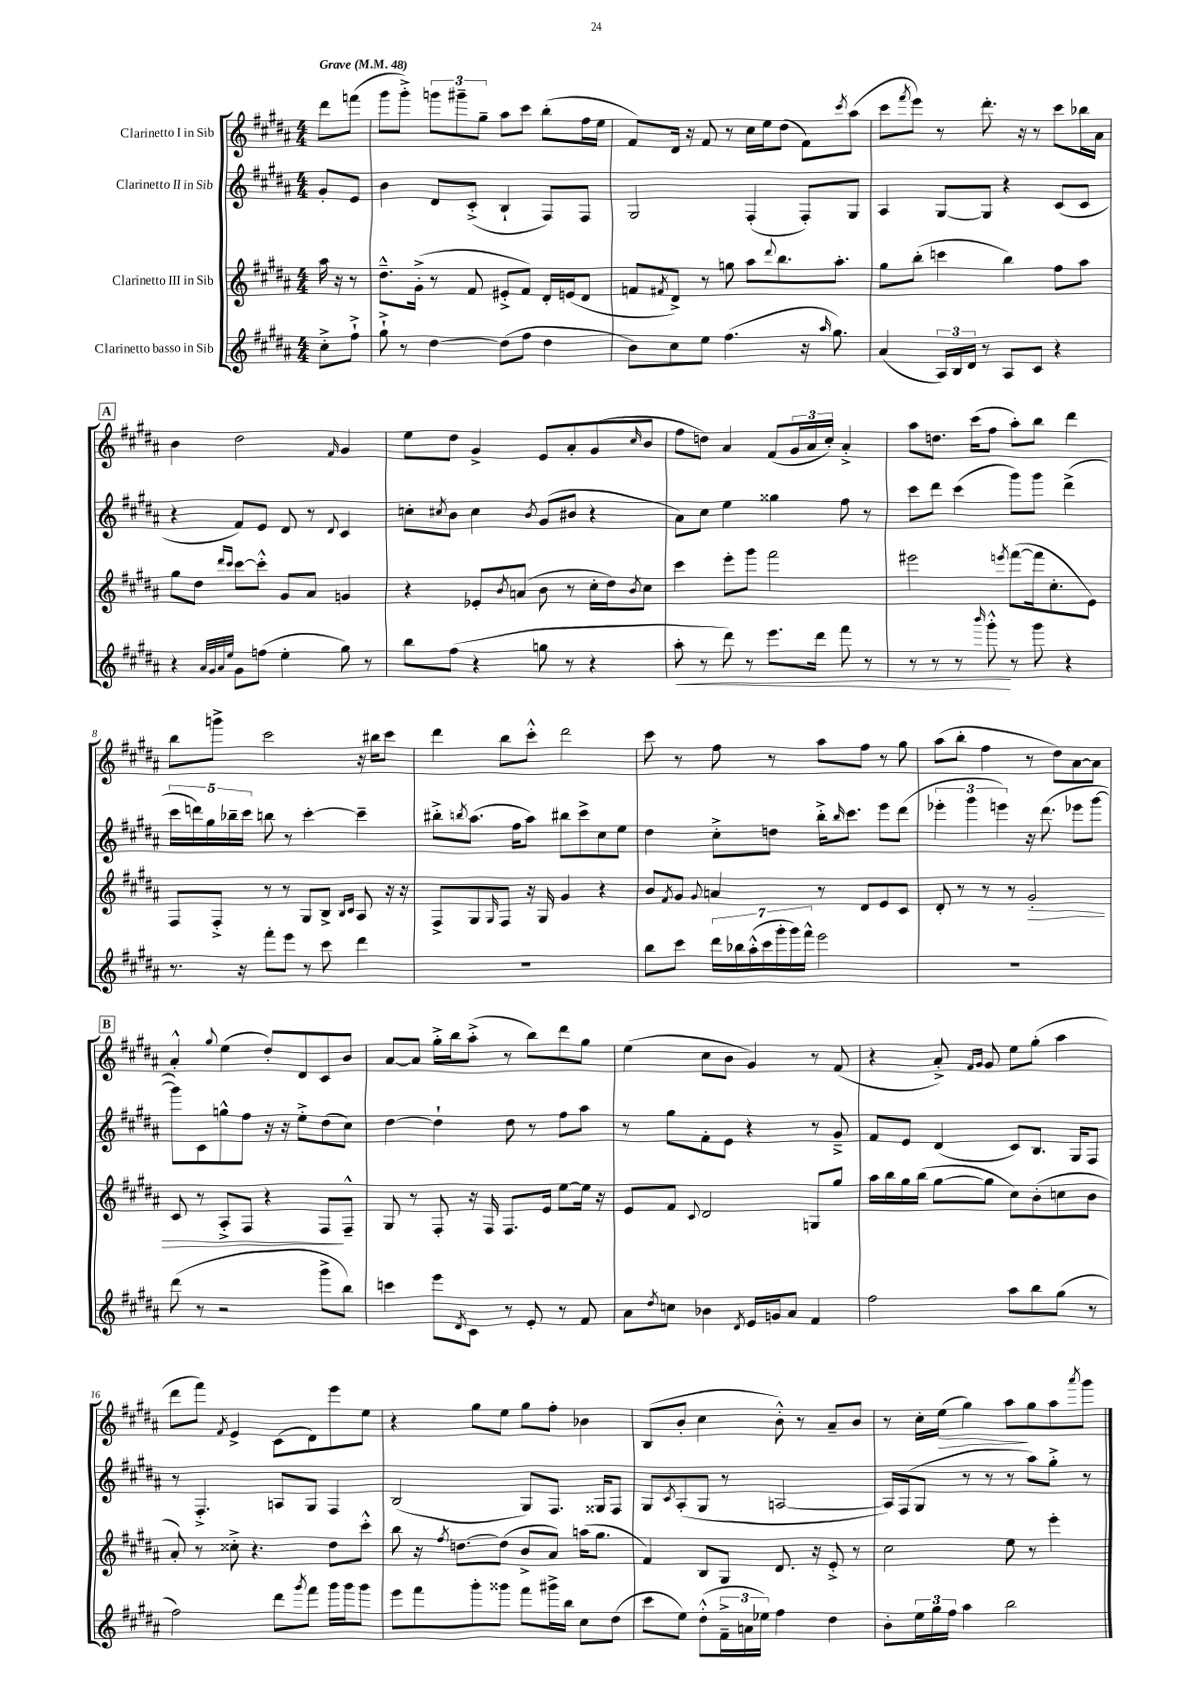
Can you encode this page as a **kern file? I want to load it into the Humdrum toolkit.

**kern	**kern	**kern	**kern
*staff4	*staff3	*staff2	*staff1
*clefG2	*clefG2	*clefG2	*clefG2
*k[f#c#g#d#a#]	*k[f#c#g#d#a#]	*k[f#c#g#d#a#]	*k[f#c#g#d#a#]
*M4/4	*M4/4	*M4/4	*M4/4
*MM48	*MM48	*MM48	*MM48
8cc#'^\L	16aa#\	8g#'/L	8ddd#\L
.	16r	.	.
8ff#`^\J	8r	8e/J	(8fff\J
=	=	=	=
8gg#`^\	8.dd#~^^\L	4b\	8ggg#\L
8r	.	.	8ggg#'^\J)
.	(16g#'^\Jk	.	.
[4dd#\	8r	8d#/L	12ggg\L
.	.	.	12ggg#~\
.	8f#/	(8c#'^/J	.
.	.	.	12gg#~\J
(8dd#\]L	8e#'^/L	4B`/	8aa#\L
8ff#\J	8f#/J)	.	8ccc#\J
4dd#\	16d#'/LL	8F#/L)	(8bb'\L
.	(16e/J	.	.
.	8d#/J	8F#/J	16ff#\L
.	.	.	16ee\JJ
=	=	=	=
8b\L)	8f/L	2G#/	8f#/L)
.	8qf#/	.	.
8cc#\	8d#^/J)	.	16d#/Jk
.	.	.	16r
8ee\J	8r	.	8f#/
(4.ff#\	8gg\	.	8r
.	8aa#\L	(4F#'/	16cc#\LL
.	.	.	16ee\J
.	8qqddd#/	.	.
.	8.bb\	.	(8dd#\J
16r	.	8F#'/L)	8f#\L)
16qqaa#/	.	.	.
8.gg#\)	8.aa#'\J	.	.
.	.	.	8qccc#/
.	.	8G#/J	(8aa#\J
=	=	=	=
(4a#/	8gg#\L	4A#/	8ccc#\L
.	.	.	8qfff#/
.	(8bb'\J	.	8eee\J)
24A#/LL)	4ccc\	[8G#/L	8r
24B/	.	.	.
24d#/JJ	.	.	.
8r	.	8G#/]J	8.ddd#'\
8A#/L	4bb\)	4r	.
.	.	.	16r
8c#/J	.	.	8r
4r	8ff#\L	(8c#/L	8ccc#\L
.	8aa#\J	8c#/J	16bb-\L
.	.	.	16a#\JJ
=	=	=	=
4r	8gg#\L	4r	4b\
.	8dd#\J	.	.
32qqa#/LLL	.	.	.
32qqg#/	.	.	.
32qqa#/	16qqddd#/LL	.	.
32qqee/JJJ	16qqccc#/JJ	.	.
8g#\L	[8ccc#\L	8f#/L)	2dd#\
(8ff\J	8ccc#'^^\]J	8e/J	.
4ee'\	8g#/L	8d#/	.
.	8a#/J	8r	.
.	.	8qqd#/	16qqf#/
8gg#\)	4g/	4c#/	4g#/
8r	.	.	.
=	=	=	=
8bb\L	4r	8cc'\L	8ee\L
.	.	8qcc#/	.
(8ff#\J	.	8b\J	8dd#\J
4r	8e-'/L	4cc#\	4g#^/
.	8qb/	.	.
.	(8a/J	.	.
.	.	8qb/	.
8gg\	8b\	(8g#/L	8e/L
8r	8r	8b#/J	8a#'/
4r	16cc#'\LL	4r	(8g#/
.	16dd#\J)	.	.
.	8qb/	.	16qqcc#/
.	8cc#\J	.	8b/J
=	=	=	=
8aa#'\	4ccc#\	8a#\L)	8ff#\L
8r	.	8cc#\J	8dd\J)
8ddd#\)	8eee'\L	4ee\	4a#/
8r	8ggg#\J	.	.
8.eee\L	2fff#\	4gg##\	(8f#/L
.	.	.	24g#/L
.	.	.	24a#/
16ddd#\Jk	.	.	.
.	.	.	24cc#'/JJ)
8fff#\	.	8ff#\	4a#'^/
8r	.	8r	.
=	=	=	=
8r	2eee#\	8ccc#\L	8aa#\L
8r	.	8ddd#\J	8.dd\J
8r	.	(4ccc#\	.
.	.	.	(16ccc#\LK
16qqbbb/	.	.	.
8ggg#'^^\	.	.	8ff#\J
.	8qeee/	.	.
8r	([8fff#\L	8ggg#\L)	8aa#'\L)
8ggg#\	16fff#\]k	8ggg#\J	8bb\J
.	8.cc#'\	.	.
4r	.	(4ddd#^\	4ddd#\
.	8e\J)	.	.
=	=	=	=
8.r	8F#/L	20ccc#\LL	8bb\L
.	.	20ddd\)	.
.	.	20gg#\	.
.	8F#'^/J	.	8ggg^\J
.	.	20bb-~\	.
16r	.	.	.
.	.	20ccc#\JJ	.
8fff#'\L	8r	8bb\	2ccc#\
8eee\J	8r	8r	.
8r	8G#/L	[4ccc#'\	.
8ccc#\	8B^/J	.	.
.	16qqB/LL	.	.
.	16qqc#/JJ	.	.
4ddd#\	8A#/	4ccc#~\]	16r
.	.	.	16bb#\LK
.	16r	.	8ccc#\J
.	16r	.	.
=	=	=	=
1r	8F#^/L	8bb#'^\L	4ddd#\
.	.	8qbb/	.
.	8G#/	(8.aa#\J	.
.	16qqG#/	.	.
.	8F#/J	.	8bb\L
.	.	16ff#\LK	.
.	16r	8aa#\J)	8ccc#'^^\J
.	16G#/	.	.
.	4g#/	8bb#\L	2ddd#\
.	.	8ccc#^\	.
.	4r	8cc#\	.
.	.	8ee\J	.
=	=	=	=
8bb\L	8b/L	4dd#\	8ccc#\
.	8qf#/	.	.
8ccc#\J	8g#/J	.	8r
.	8qqg#/	.	.
28ddd#\LL	4a/	8cc#'^\L	8ff#\
28bb-\	.	.	.
(28aa#'^^\	.	.	.
28ccc#\	.	.	.
.	.	8dd\J	8r
28ggg#'\	.	.	.
28ggg#\)	.	.	.
28fff#^^\JJ	.	.	.
2eee\	8r	16bb'^\LK	8aa#\L
.	.	16qqbb/	.
.	.	8.ccc#\J	.
.	8d#/L	.	8ff#\J
.	8e/	8eee\L	8r
.	8c#/J	(8ddd#\J	8gg#\
=	=	=	=
1r	8d#'/	6eee-'\	(8aa#\L
.	8r	.	8bb'\J
.	.	6ggg#\	.
.	8r	.	4ff#\
.	.	6eee\)	.
.	8r	.	.
.	2g#'/	16r	8r
.	.	(8.ddd#\	.
.	.	.	8dd#\L)
.	.	8eee-\L	[8a#\
.	.	[8ggg#\J	8a#\]J
=	=	=	=
(8ddd#\	8c#/	8ggg#\]L)	4a#'^^/
8r	8r	8c#\	.
.	.	.	8qqgg#/
2r	8A#'^/L	8gg^^\	(4ee\
.	8F#/J	8ff#\J	.
.	4r	16r	8dd#'/L)
.	.	16r	.
.	.	8ee'^\L	8d#/
8ggg#^\L	8F#/L	(8dd#\	8c#/
8bb\J)	8F#~^^/J	8cc#\J)	8b/J
=	=	=	=
4ccc\	8G#/	[4dd#\	[8a#/L
.	8r	.	8a#/]J
8eee\L	8F#'/	4dd#`\]	16gg#'^\LL
.	.	.	16bb\J
8qd#/	.	.	.
8c#\J	16r	.	(8aa#'^\J
.	16F#/	.	.
8r	8.F#/L	8dd#\	8r
8e'/	.	8r	8bb\L)
.	16e/Jk	.	.
8r	[8ee\L	8ff#\L	8ddd#\
8f#/	16ee\]Jk	8aa#\J	8gg#\J
.	16r	.	.
=	=	=	=
8a#\L	8e/L	8r	(4ee\
8qdd#/	.	.	.
8cc\J	8f#/J	8gg#\L	.
.	8qqc#/	.	.
4b-\	2d#/	8f#'\	8cc#\L
.	.	8e\J	8b\J
8qd#/	.	.	.
16e/LL	.	4r	4g#/)
16g/J	.	.	.
8a#/J	.	.	.
4f#/	8G/L	8r	8r
.	8gg#/J	8g#~^/	(8f#/
=	=	=	=
2ff#\	16aa#\LL	8f#/L	4r
.	16bb\	.	.
.	16gg#\	8e/J	.
.	(16bb\JJ	.	.
.	[8gg#\L	(4d#/	8a#'^/)
.	.	.	16qqf#/LL
.	.	.	16qqg#/JJ
.	8gg#\]J	.	8g#/
8aa#\L	8cc#\L)	8c#/L)	8ee\L
8bb\	(8b'\	8.B/J	(8gg#'\J
(8gg#\J	8cc\	.	4aa#\
.	.	16G#/LK	.
8r	8b\J	8F#/J	.
=	=	=	=
2ff#\)	8a#'/)	8r	8ddd#\L
.	8r	4.F#'^/	8fff#\J)
.	.	.	8qf#/
.	8cc##'^\	.	4e^/
.	4.r	.	.
8ddd#\L	.	8A/L	(8c#\L
8qggg#/	.	.	.
8fff#\J	.	8G#/J	8d#\)
16ggg#\LL	8dd#\L	4F#/	8eee\
16ggg#\J	.	.	.
8ggg#\J	8ccc#'^^\J	.	8ee\J
=	=	=	=
8eee\L	8bb\	(2B/	4r
8fff#\	16r	.	.
.	8qff#/	.	.
.	[8.dd\L	.	.
8ggg#'\	.	.	8gg#\L
8ggg##\J	(8dd\]J	.	8ee\J
8fff#\L	8b^/L	8G#/L)	8gg#\L
16ggg#^\L	8a#/J)	8.F#/J	8ff#'\J
16bb\JJ	.	.	.
8cc#\L	(16aa\LK	.	4b-\
.	8.gg#\J	16G##/LK	.
(8dd#\J	.	8F#/J	.
=	=	=	=
8ccc#\L	4f#/)	8G#/L	(8B/L
.	.	8qc#/	.
8ee\J)	.	(8A#'/	8b'/J
(8dd#'^^\L	8B/L	8G#/J	4cc#\
24f#~^\L	8G#/J	8r	.
24a\	.	.	.
24ee-\JJ)	.	.	.
4ff#\	8.d#/	[2A/	8b'^^\)
.	.	.	8r
.	16r	.	.
4dd#\	8e'^/	.	8a#~/L
.	8r	.	8b/J
=	=	=	=
8b'\L	2cc#\	16A/]LL)	8r
.	.	(16F#/J	.
24ee\L	.	8G#/J	16cc#'\LL
24gg#\	.	.	.
.	.	.	(16ee\JJ
24ff#\JJ	.	.	.
4aa#\	.	8r	4gg#\)
.	.	8r	.
2bb\	8ee\	8r	8aa#\L
.	8r	8aa#\L)	8gg#\
.	4eee'\	8gg#'^\J	8aa#\
.	.	.	8qaaa#/
.	.	8r	8ggg#\J
==	==	==	==
*-	*-	*-	*-
